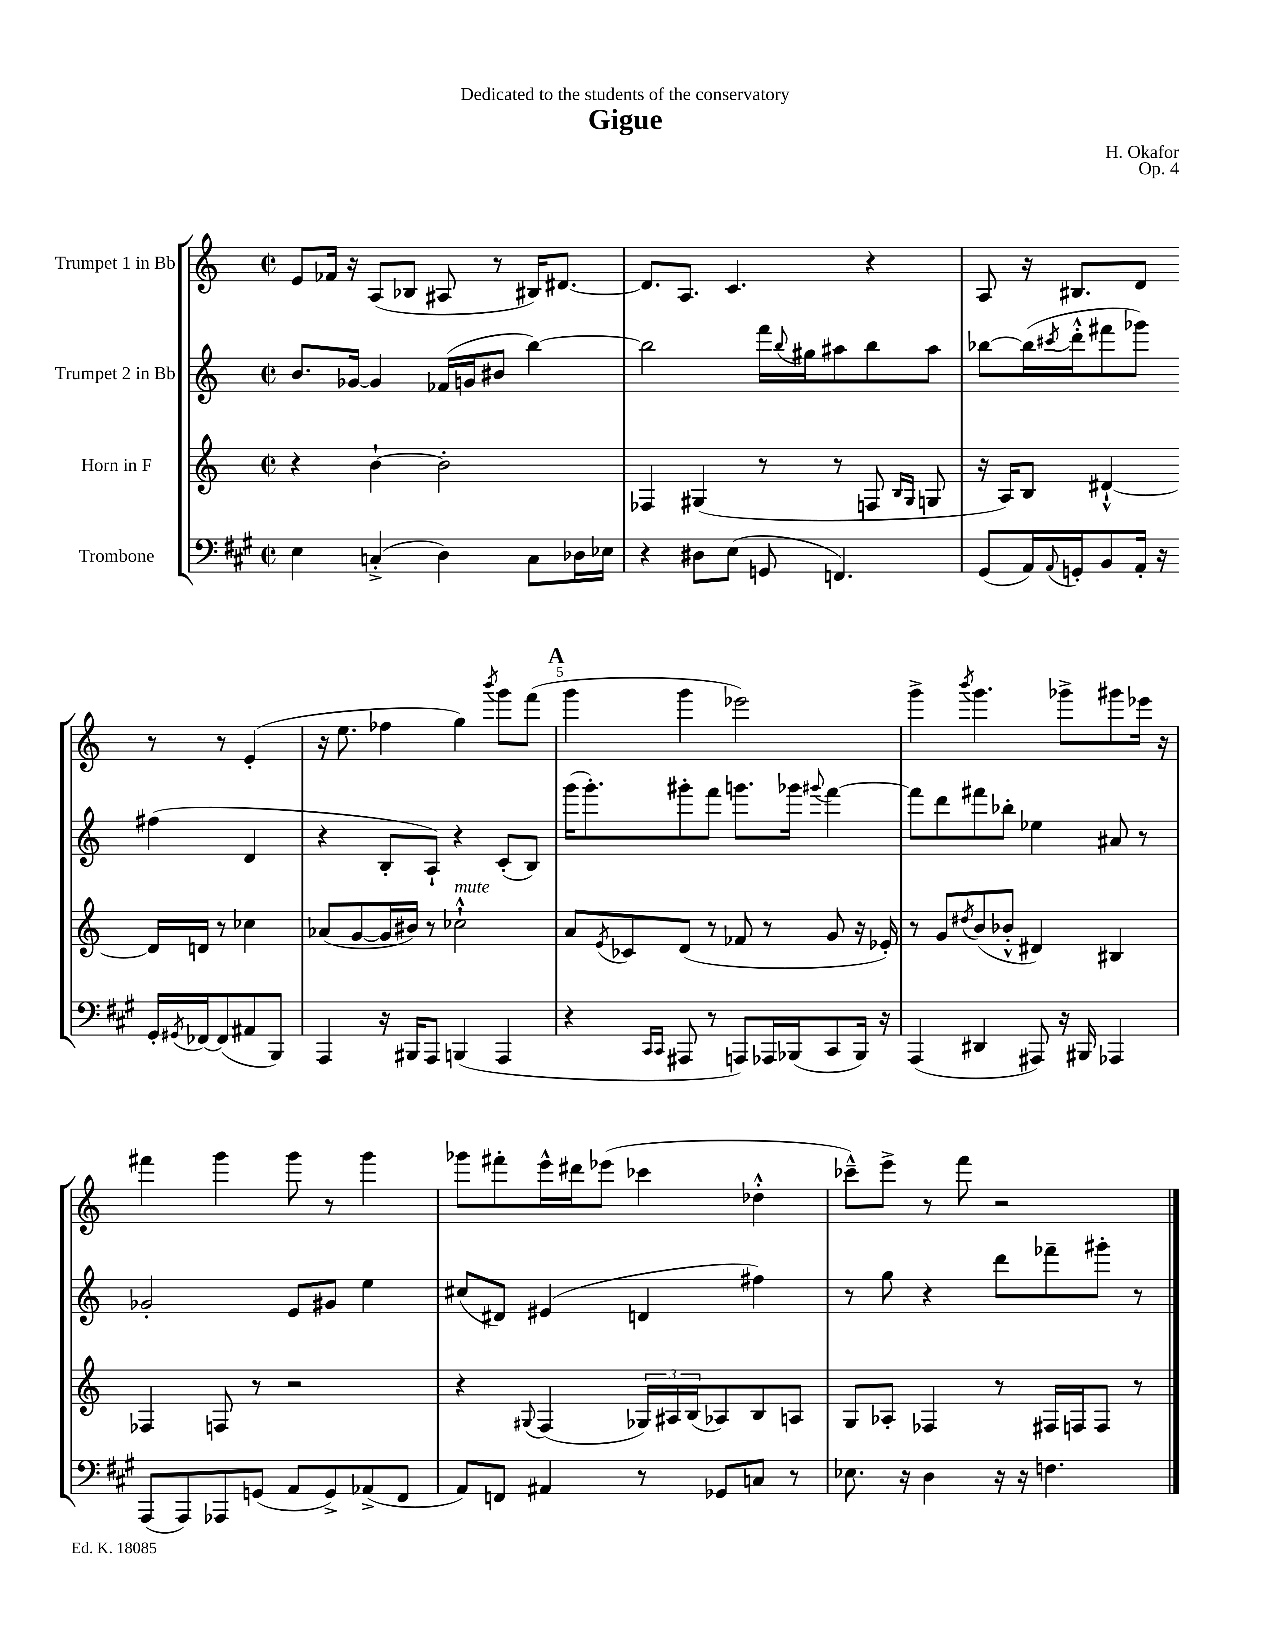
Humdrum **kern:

**kern	**kern	**kern	**kern
*part4	*part3	*part2	*part1
*staff4	*staff3	*staff2	*staff1
*I"Trombone	*I"Horn in F	*I"Trumpet 2 in Bb	*I"Trumpet 1 in Bb
*clefF4	*clefG2	*clefG2	*clefG2
*k[f#c#g#]	*k[]	*k[]	*k[]
*M2/2	*M2/2	*M2/2	*M2/2
*met(c|)	*met(c|)	*met(c|)	*met(c|)
=1	=1	=1	=1
4E\	4r	8.b/L	8e/L
.	.	.	16f-X/Jk
.	.	[16g-X/Jk	16r
(4Cn'^/	[4b`\	4g-/]	(8A/L
.	.	.	8B-X/J
4D\)	2b'\]	(16f-X/LL	8A#X/
.	.	16gn/J	.
.	.	8b#X/J	8r
8C\L	.	[4bb\)	16B#X/KL)
.	.	.	[8.d#X/J
16D-X\L	.	.	.
16E-X\JJ	.	.	.
=2	=2	=2	=2
4r	4F-X/	2bb\]	8.d#/L]
.	.	.	8.A/J
8D#X\L	(4G#X/	.	.
(8E\J	.	.	4.c/
8GGn/	8r	16fff\LL	.
.	.	8qqbb/	.
.	.	16gg#X\J	.
4.FFn/)	8r	8aa#X\	.
.	8Fn/	8bb\	4r
.	16qqB/LL	.	.
.	16qqG#/JJ	.	.
.	8Gn/	8aa#\J	.
=3	=3	=3	=3
(8GG#/L	16r	[8bb-X\L	8A/
.	16A/KL)	.	.
16AA/L)	8B/J	(16bb-\L]	16r
8qqAA/	.	8qccc#X/	.
16GGn'/J	.	16ddd'^^\J	8.B#X/L
8BB/	[4d#X`^^/	8fff#X\	.
16AA'/Jk	.	8ggg-X\J)	8d/J
16r	.	.	.
16GG'/LL	16d#/LL]	(4ff#X\	8r
8qGG#X/	.	.	.
[16FF-X/J	16dn/JJ	.	.
(8FF-/]	8r	.	8r
8AA#X/	4cc-X\	4d/	(4e'/
8BBB/J)	.	.	.
!!LO:LB:g=z
=4	=4	=4	=4
4AAA/	(8a-X/L	4r	16r
.	.	.	8.ee\
.	[8g/	.	.
16r	16g/L]	8B'/L	4ff-X\
16BBB#X/KL	16b#X/JJ)	.	.
8AAA/J	8r	8A`/J)	.
!	!LO:TX:a:i:t=mute	!	!
(4BBBn/	2cc-X`^^\	4r	4gg\)
.	.	.	8qbbb/
4AAA/	.	(8c'/L	8ggg\L
.	.	8B/J)	(8fff\J
!!LO:REH:place=s1:t=A
=5	=5	=5	=5
4r	8a/L	(16ggg\KL	4ggg\
.	.	8.ggg'\)	.
.	8qe/	.	.
.	8c-X/	.	.
16qqCC#/LL	.	.	.
16qqCC#/JJ	.	.	.
8AAA#X/	(8d/J	8ggg#X'\	4ggg\
8r	8r	8fff\J	.
8AAAn/L)	8f-X/	8.gggn\L	2eee-X\)
16AAA-X/L	8r	.	.
(16BBB-X/J	.	16ggg-X\Jk	.
.	.	8qqggg#X/	.
8CC#/	8g/	[4fff\	.
16BBB-/Jk)	16r	.	.
16r	16e-X'/)	.	.
=6	=6	=6	=6
(4AAA/	8r	8fff\L]	4ggg^\
.	8g/L	8ddd\	.
.	8qdd#X/	.	8qbbb/
4DD#X/	(8b/	8fff#X\	4.ggg\
.	8b-X'^^/J	8bb-X'\J	.
8AAA#X/)	4d#X/)	4ee-X\	.
16r	.	.	8ggg-X^\L
16BBB#X/	.	.	.
4AAA-X/	4B#X/	8a#X/	8ggg#X\
.	.	8r	16eee-X\Jk
.	.	.	16r
!!LO:LB:g=z
=7	=7	=7	=7
(8AAA/L	4F-X/	2g-X'/	4fff#X\
8AAA/)	.	.	.
8AAA-X/	8Fn/	.	4ggg\
(8GGn/J	8r	.	.
8AA/L	2r	8e/L	8ggg\
8GG^/)	.	8g#X/J	8r
(8AA-X^/	.	4ee\	4ggg\
8FF#/J	.	.	.
=8	=8	=8	=8
8AA/L)	4r	(8cc#X/L	8ggg-X\L
8FFn/J	.	8d#X/J)	8fff#X'\
.	8qqG#X/	.	.
4AA#X/	(4F/	(4e#X/	16eee^^\L
.	.	.	16ddd#X\J
.	.	.	(8eee-X\J
8r	24G-X/LL)	4dn/	4ccc-X\
.	24A#X/	.	.
.	(24B/J	.	.
8GG-X/L	8A-X/)	.	.
8Cn/J	8B/	4ff#X\)	4dd-X'^^\
8r	8An/J	.	.
=9	=9	=9	=9
8.E-X\	8G/L	8r	8ccc-X~^^\L)
.	8A-X'/J	8gg\	8eee^\J
16r	.	.	.
4D\	4F-X/	4r	8r
.	.	.	8fff\
16r	8r	8ddd\L	2r
16r	.	.	.
4.Fn\	16F#X/LL	8fff-X~\	.
.	16Fn/J	.	.
.	8F/J	8ggg#X'\J	.
.	8r	8r	.
==	==	==	==
*-	*-	*-	*-
